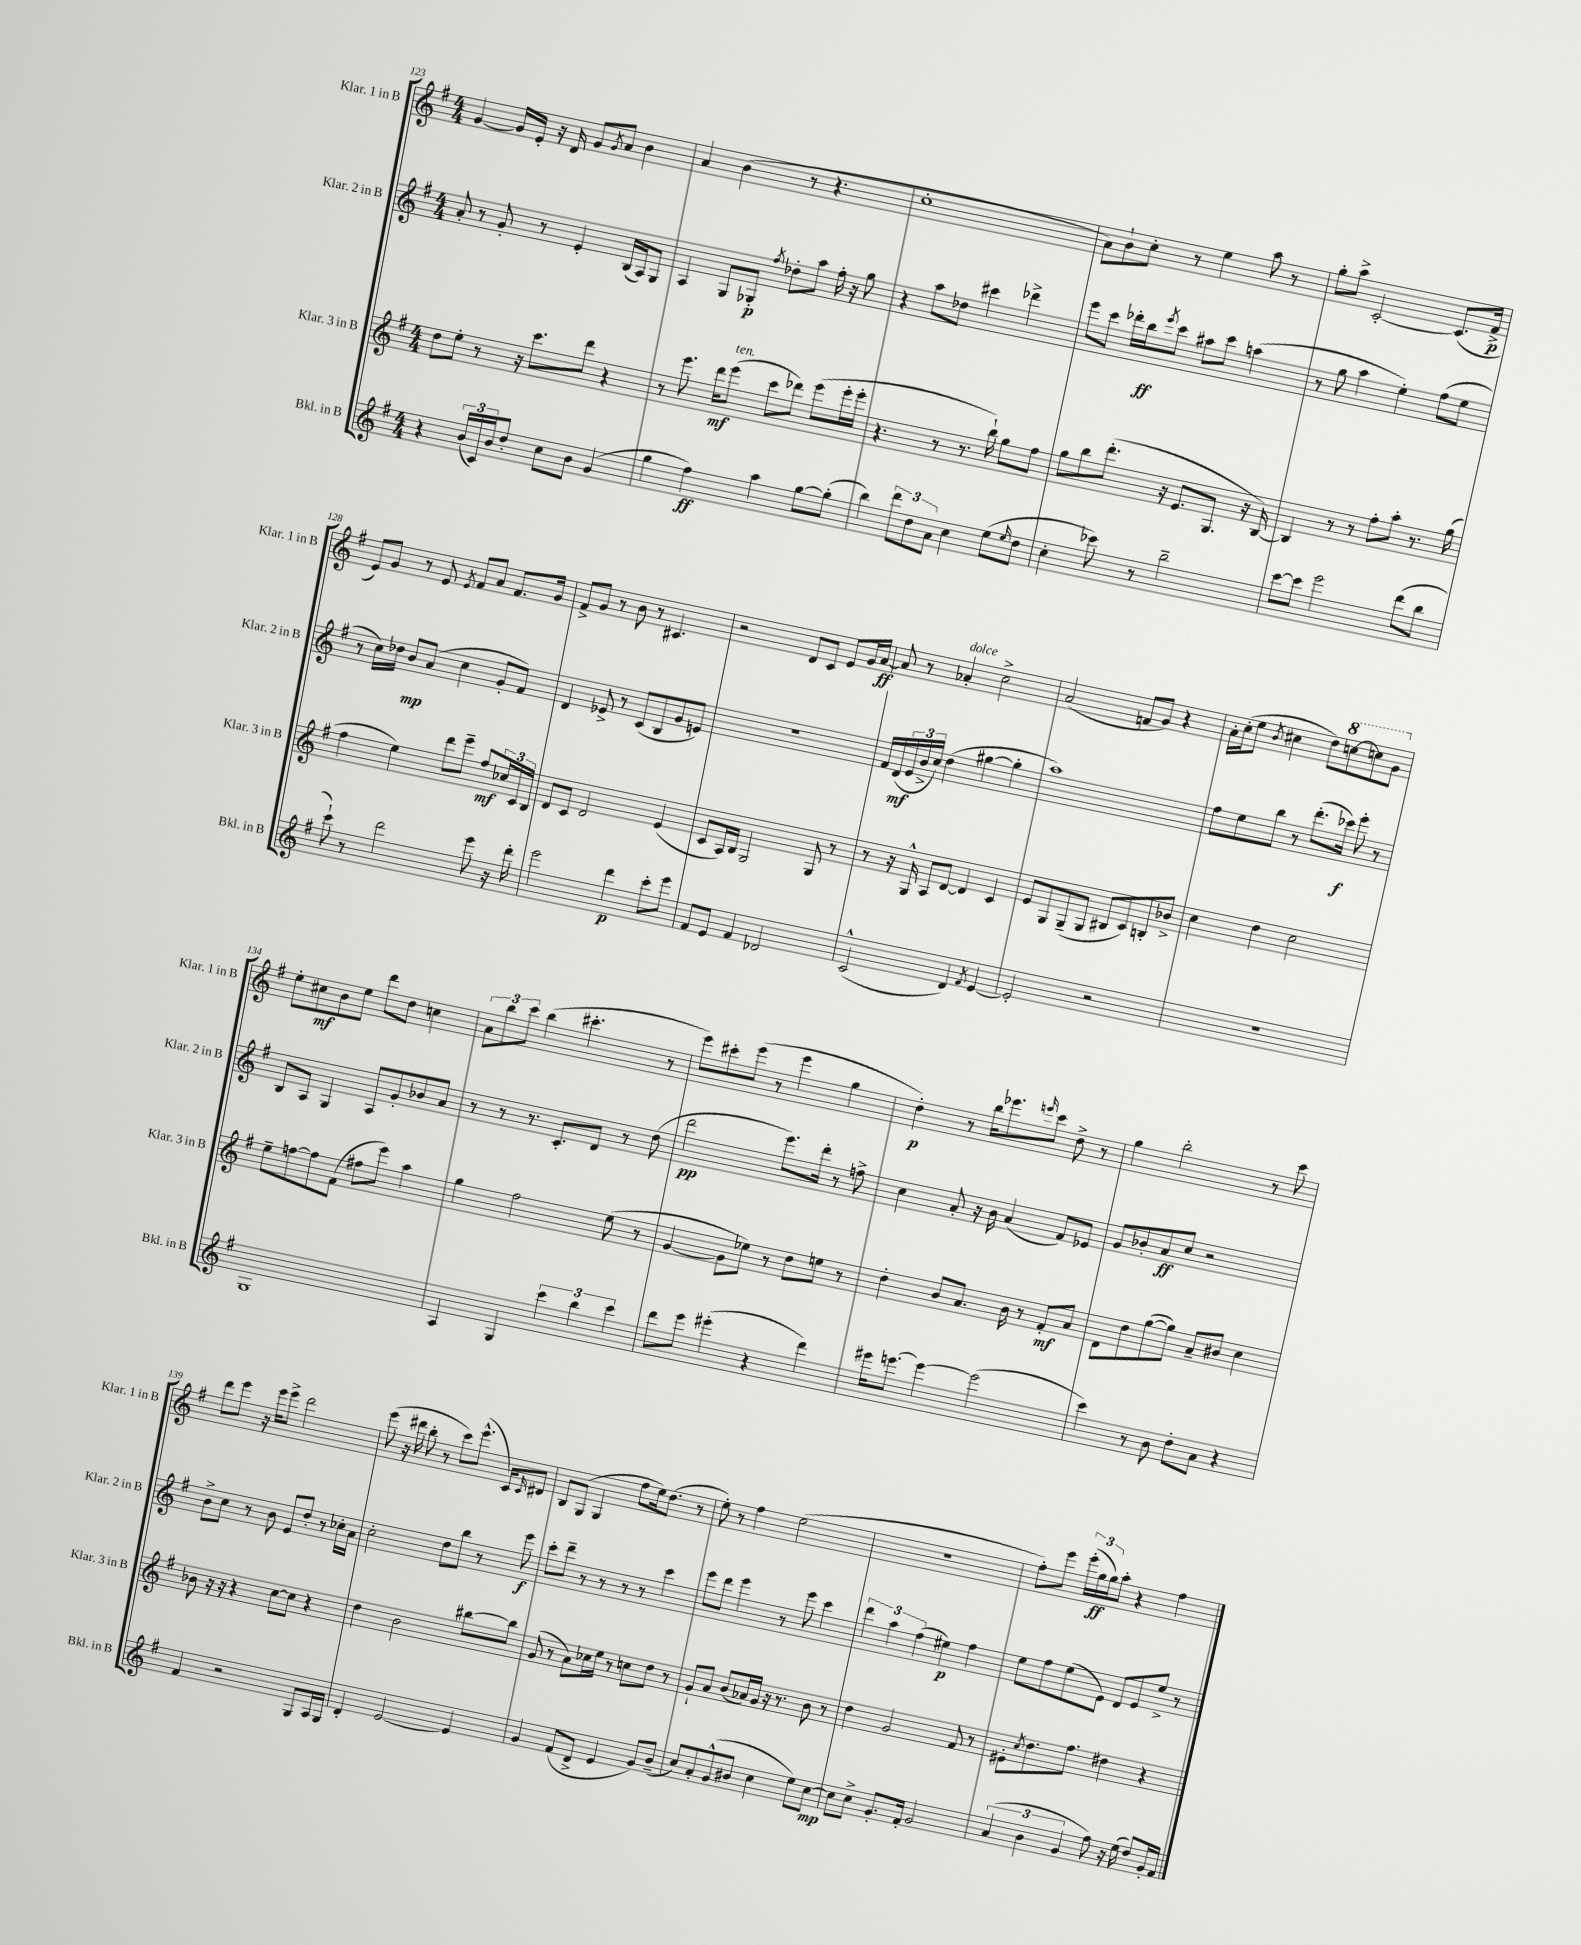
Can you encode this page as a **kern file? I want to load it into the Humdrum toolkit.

**kern	**kern	**kern	**kern
*staff4	*staff3	*staff2	*staff1
*clefG2	*clefG2	*clefG2	*clefG2
*k[f#]	*k[f#]	*k[f#]	*k[f#]
*M4/4	*M4/4	*M4/4	*M4/4
4r	8dd	8a'	[4g
.	8ee'	8r	.
(24b	8r	8g'	16g]
24c)	.	.	.
.	.	.	16e'
24b	.	.	.
8dd'	16r	8r	16r
.	8.ccc	.	16d
8cc	.	4e'	8g
.	.	.	8qg
8b	8ddd	.	8a
(4g	4r	(16B	4b
.	.	16A)	.
.	.	8G	.
=	=	=	=
4gg	8r	4A	4a
.	8.eee	.	.
4ff#)	.	8G	(4b
.	16ddd	.	.
.	(8eee	8G-'	.
.	.	8qff#	.
4aa	8ccc	8dd-'	8r
.	8ddd-)	8aa	4.r
[8gg	(8eee	16ff#'	.
.	.	16r	.
(8gg']	16eee'	8gg	.
.	16eee'	.	.
=	=	=	=
4bb)	4.r	4r	1cc'
12ddd	.	8aa	.
12dd	.	.	.
.	8r	8dd-	.
12a	.	.	.
4cc	8.r	4ccc#	.
.	16bb`)	.	.
(8ee	8gg	4ddd-^	.
16qqee	.	.	.
8dd	8ff#	.	.
=	=	=	=
4cc'	8gg	8eee	8a)
.	8bb	8ccc	8b`
8ccc-)	(8.ddd'	16ddd-'	8cc'
.	.	16bb	.
.	.	8qeee	.
8r	.	8ccc	8r
.	16r	.	.
2bb~	8.e	8aa#	4ee
.	.	8ccc	.
.	8.G	.	.
.	.	(4aa	8aa
.	16r	.	8r
.	[16B)	.	.
=	=	=	=
[8ccc	4B]	8r	8gg'
8ccc]	.	8gg	8aa^
2eee	8r	4aa	[2c'
.	8r	.	.
.	8ff#'	4ee')	.
.	8aa'	.	.
(8ddd	8.r	(8ff#	(8.c]
8bb	.	8ee	.
.	(16gg	.	16f#^
=	=	=	=
8ccc`)	4ff#	8r	8e)
8r	.	16cc)	8g
.	.	16dd-	.
2ddd	4ee)	8b	8r
.	.	(8a	8e
.	.	.	8qe
.	8ddd	4cc	8f#
.	8eee~	.	8a
8eee	8ff#	8g'	8.f#
16r	24cc-	8f#)	.
.	24c	.	.
16ddd'	.	.	16g
.	24B	.	.
=	=	=	=
2eee	8d	4d	8f#^
.	8c	.	8g
.	2d	8e-^	8r
.	.	8r	8b
4ddd	.	(8c	8r
.	.	8B	4.c#
8ccc'	(4e	8g	.
8eee	.	8e)	.
=	=	=	=
8f#	8c	1r	2r
8e	16A)	.	.
.	16B	.	.
4f#	2G	.	.
2d-	.	.	8d
.	.	.	8c
.	8G	.	8e
.	8r	.	16g
.	.	.	[16a
=	=	=	=
(2c^^	8r	16f#	8a]
.	.	(16d	.
.	16r	24e	8r
.	.	24b^	.
.	16G^^	.	.
.	.	24cc)	.
.	8A	(4dd	4a-'
.	[8d	.	.
4d)	4d]	[4gg#	2cc^
8qf#	.	.	.
[4e	4c	4gg#']	.
=	=	=	=
2e']	8e	1aa)	(2a
.	8G	.	.
.	(8G~	.	.
.	8G	.	.
2r	8B#	.	8f
.	8c)	.	8g)
.	8B'	.	4r
.	8b-^	.	.
=	=	=	=
1r	4cc	8ff#	16a'
.	.	.	(16cc'
.	.	8ee	8ee
.	.	.	8qb
.	4dd	8bb	4cc#
.	.	8r	.
.	2cc	(8.ddd'	8dd)
.	.	.	[8ccc
.	.	16ccc-)	.
.	.	8eee'	8ccc]
.	.	8r	8gg
=	=	=	=
1G	8ee~	8B	8ee'
.	[8ff	8A	8cc#
.	8ff]	4G	8b
.	(8f#	.	8ee
.	8ff#	8A	8ddd
.	8eee)	8g'	8dd
.	4aa	8b-	4cc
.	.	8a	.
=	=	=	=
4A	4gg	8r	12a
.	.	.	12bb
.	.	8r	.
.	.	.	12ccc
4G	2ff#	8.r	(4bb
.	.	8.c'	.
6ccc	.	.	4.ccc#'
.	.	8d	.
6bb	.	.	.
.	(8ee	8r	.
6ccc	.	.	.
.	8r	(8dd	8r
=	=	=	=
8ddd	[4g	2ddd	8eee)
8eee	.	.	8ccc#'
(4eee#'	8g]	.	(8eee
.	8ee-)	.	8r
4r	8r	8.eee)	4eee
.	8dd	.	.
.	.	16ddd'	.
4ddd)	8ee	8r	4gg
.	8r	8ff^	.
=	=	=	=
16eee#	4dd'	4cc	4dd')
[8.eee	.	.	.
4eee_	8b	8a'	8r
.	8.a	16r	16bb
.	.	16b	8.eee-
(2eee]	.	(4a	.
.	16b	.	.
.	.	.	16qqeee
.	8r	.	8ccc
.	8f#'	8f#)	8dd^
.	8a	8e-	8r
=	=	=	=
4ccc)	8d	8g	4gg
.	8dd	8b-'	.
8r	([8gg	8a	2bb'
8b	8gg])	8cc	.
8dd'	8a~	2r	.
8a	8b#	.	.
4r	4cc	.	8r
.	.	.	8ccc
=	=	=	=
4f#	8b-	8b^	8ddd
.	16r	8cc	8eee
.	16r	.	.
2r	4r	8r	16r
.	.	.	16eee
.	.	8b	8eee^
.	[8cc	8e	2ddd
.	8cc]	8dd'	.
8G	4r	8r	.
16A	.	16cc-'	.
16G	.	16a	.
=	=	=	=
4d'	4dd	2cc'	(8eee
.	.	.	16r
.	.	.	16ddd#
[2e	2b	.	8bb'
.	.	.	8r
.	.	8dd	8ccc)
.	.	8bb	(8.eee^^
4e]	[8bb#	8r	.
.	.	.	16c)
.	.	.	16qqc
.	8bb#]	8eee	8d#
=	=	=	=
4g	(8g	8ccc'	8B
.	8r	8ddd~	(8G
(8f#	8a)	8r	4G
8d^	16cc-	8r	.
.	16ee	.	.
4e	8r	8r	8ff#
.	8cc	8r	16ee)
.	.	.	(8.dd
8g)	8dd	4ccc	.
(8b~	8r	.	8r
=	=	=	=
8cc)	8g`	8eee	8ee')
8a'	8a	8ddd	8r
(8g^^	(8b	4eee	4ff#
8b#	16a-)	.	.
.	16g	.	.
4cc	16r	8r	(2ee
.	8.r	.	.
.	.	8eee	.
8ee)	8b	4ccc	.
[8cc	8r	.	.
=	=	=	=
8cc]	4dd	6ddd	1r
8cc^	.	.	.
.	.	6aa	.
8.g'	2g	.	.
.	.	(6ff#	.
16f#'	.	.	.
2g	.	4ee#)	.
.	8f#	4ff#	.
.	8r	.	.
=	=	=	=
(6a	8e#'	8ee	8ff#')
.	8qcc	.	.
.	8.dd	8ff#	8eee
6b	.	.	.
.	.	(8ee	(24eee'
.	.	.	24gg
.	8.ff#	.	.
6g	.	.	24gg)
.	.	8e)	8aa'
8ff#)	4dd#	8d	4r
16r	.	8e	.
(16ee	.	.	.
8dd)	4r	8ee^	4ff#
16g'	.	8r	.
16f#	.	.	.
==	==	==	==
*-	*-	*-	*-
